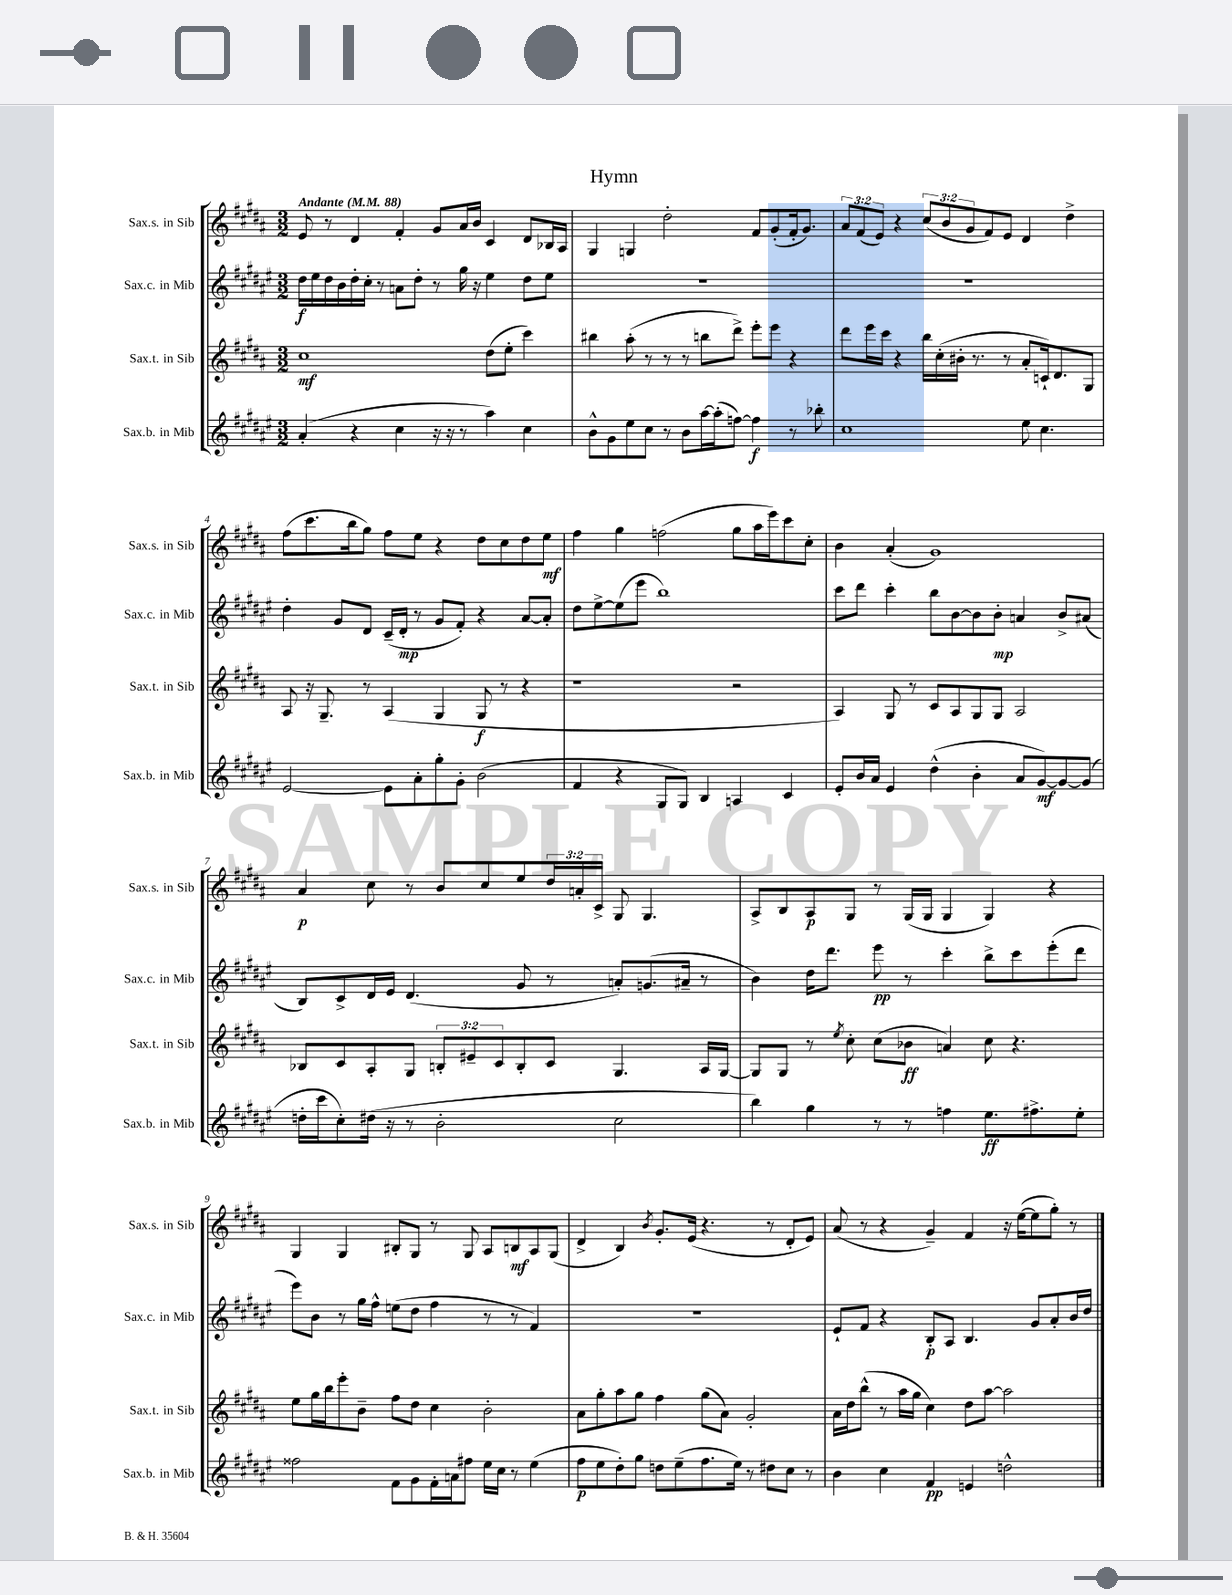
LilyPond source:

\header { title = "Hymn" }
<<
\new StaffGroup <<
\new Staff = "s0" \with { instrumentName = "Sax.s. in Sib" shortInstrumentName = "Sax.s. in Sib" } {
    \clef treble \key b \major \numericTimeSignature \time 3/2 \override Staff.TupletNumber.text = #tuplet-number::calc-fraction-text \tempo "Andante" 4 = 88
    e'8 r8 dis'4 fis'4-. gis'8 ais'16 b'16 cis'4 dis'8 bes16 ais16 |
    gis4 g4 dis''2-. fis'8 gis'8-.( fis'16-. gis'8.) |
    \tuplet 3/2 { ais'8 fis'8( e'8) } r4 \tuplet 3/2 { cis''8( b'8 gis'8 } fis'8) e'8 dis'4 dis''4-> |
    fis''8( cis'''8. b''16 gis''8) fis''8 e''8 r4 dis''8 cis''8 dis''8 e''8\mf |
    fis''4 gis''4 f''2( gis''8 ais''16 e'''16) cis'''8 cis''8-. |
    b'4 ais'4-.( gis'1) |
    ais'4\p cis''8 r8 b'8 cis''8 e''8 \tuplet 3/2 { dis''16 a'16-. cis'16-> } gis8 gis4. |
    ais8-> b8 ais8\p gis8 r8 gis16( gis16 gis4 gis4) r4 |
    gis4 gis4 bis8-. gis8 r8 gis8 ais8 b8\mf ais8 gis8( |
    dis'4-> b4) \acciaccatura { b'8 } gis'8.-. e'16( r4. r8 dis'8-. e'8) |
    ais'8( r8 r4 gis'4--) fis'4 r16 e''16~( e''8 gis''8-.) r8 \bar "|." |
}
\new Staff = "s1" \with { instrumentName = "Sax.c. in Mib" shortInstrumentName = "Sax.c. in Mib" } {
    \clef treble \key fis \major \numericTimeSignature \time 3/2
    dis''16\f eis''16 dis''16 b'16 dis''16-. cis''16-. r8 a'8 dis''8-. r8 gis''16 r16 eis''4 dis''8 eis''8 |
    R1. |
    R1. |
    dis''4-. gis'8 dis'8 cis'16--( dis'16-.\mp r8 gis'8 fis'8-.) r4 ais'8~ ais'8-. |
    dis''8 eis''8~-> eis''8( eis'''8 b''1) |
    cis'''8 dis'''8 cis'''4-. b''8 b'8~ b'8 b'8-.\mp a'4 b'8-> ais'8( |
    b8) cis'8-> dis'16 eis'16 dis'4.( gis'8 r8 a'8-.) g'8.( ais'16-- r8 |
    b'4) dis''16 dis'''8. eis'''8\pp r8 cis'''4-. b''8-> cis'''8 eis'''8-.( dis'''8 |
    eis'''8) b'8 r8 gis''16 fis''16-^ e''8( dis''8 fis''4 r8 r8 fis'4) |
    R1. |
    eis'8-! fis'8 r4 b8-.\p ais8 b4. gis'8 ais'8-. b'16 dis''16 \bar "|." |
}
\new Staff = "s2" \with { instrumentName = "Sax.t. in Sib" shortInstrumentName = "Sax.t. in Sib" } {
    \clef treble \key b \major \numericTimeSignature \time 3/2 \override Staff.TupletNumber.text = #tuplet-number::calc-fraction-text
    cis''1\mf dis''8( e''8-. cis'''4) |
    bis''4 ais''8-.( r8 r8 r8 b''8 dis'''8->) e'''8-. e'''8 r4 |
    dis'''8 e'''16 cis'''16 r4 b''16 cis''16-.( bis'16-. r8. r8 ais'8-. c'16-!) dis'8. gis8 |
    ais8 r16 gis8.-- r8 ais4( gis4 gis8\f r8 r4 |
    r1 r2 |
    ais4) gis8 r8 cis'8 ais8 gis8 gis8 ais2 |
    bes8 cis'8 ais8-. gis8 \tuplet 3/2 { b8-. eis'8-- cis'8 } b8-. cis'8 gis4. ais16 gis16~ |
    gis8 gis8 r8 \acciaccatura { e''8 } cis''8-. cis''8( bes'8\ff a'4) cis''8 r4. |
    e''8 gis''16 b''16 e'''8-. b'8-- fis''8 dis''8 cis''4 b'2-. |
    ais'8 gis''8-. ais''8 gis''8 fis''4 gis''8( ais'8) gis'2-. |
    ais'16 dis''16 b''8-^( r8 ais''16 gis''16 cis''4) dis''8 ais''8~ ais''2 \bar "|." |
}
\new Staff = "s3" \with { instrumentName = "Sax.b. in Mib" shortInstrumentName = "Sax.b. in Mib" } {
    \clef treble \key fis \major \numericTimeSignature \time 3/2
    ais'4-.( r4 cis''4 r16 r16 r8 ais''4) cis''4 |
    b'8-^ gis'8 eis''8 cis''8 r8 b'8 ais''16~ ais''16-.( f''8~) f''4\f r8 bes''8-. |
    cis''1 eis''8 cis''4. |
    eis'2~ eis'8 ais'8-. gis''8-. gis'8-. b'2( |
    fis'4 r4 gis8 gis8) b4 a4 cis'4 |
    eis'8-. b'16 ais'16 eis'4 dis''4-^( b'4-. ais'8 gis'8~\mf) gis'8~ gis'8( |
    d''16-. cis'''16 cis''8-.) dis''16( r16 r8 b'2-. cis''2 |
    b''4) gis''4 r8 r8 f''4 eis''8.\ff fis''8.-> eis''8-. |
    fisis''2 fis'8 gis'8 fis'16-. a'16 fis''8 eis''16 cis''16 r8 eis''4( |
    fis''8\p eis''8 dis''8-.) gis''8 d''8 eis''8--( fis''8. eis''16) r8 dis''8 cis''8 r8 |
    b'4 cis''4 fis'4\pp e'4 d''2-^ \bar "|." |
}
>>
>>
